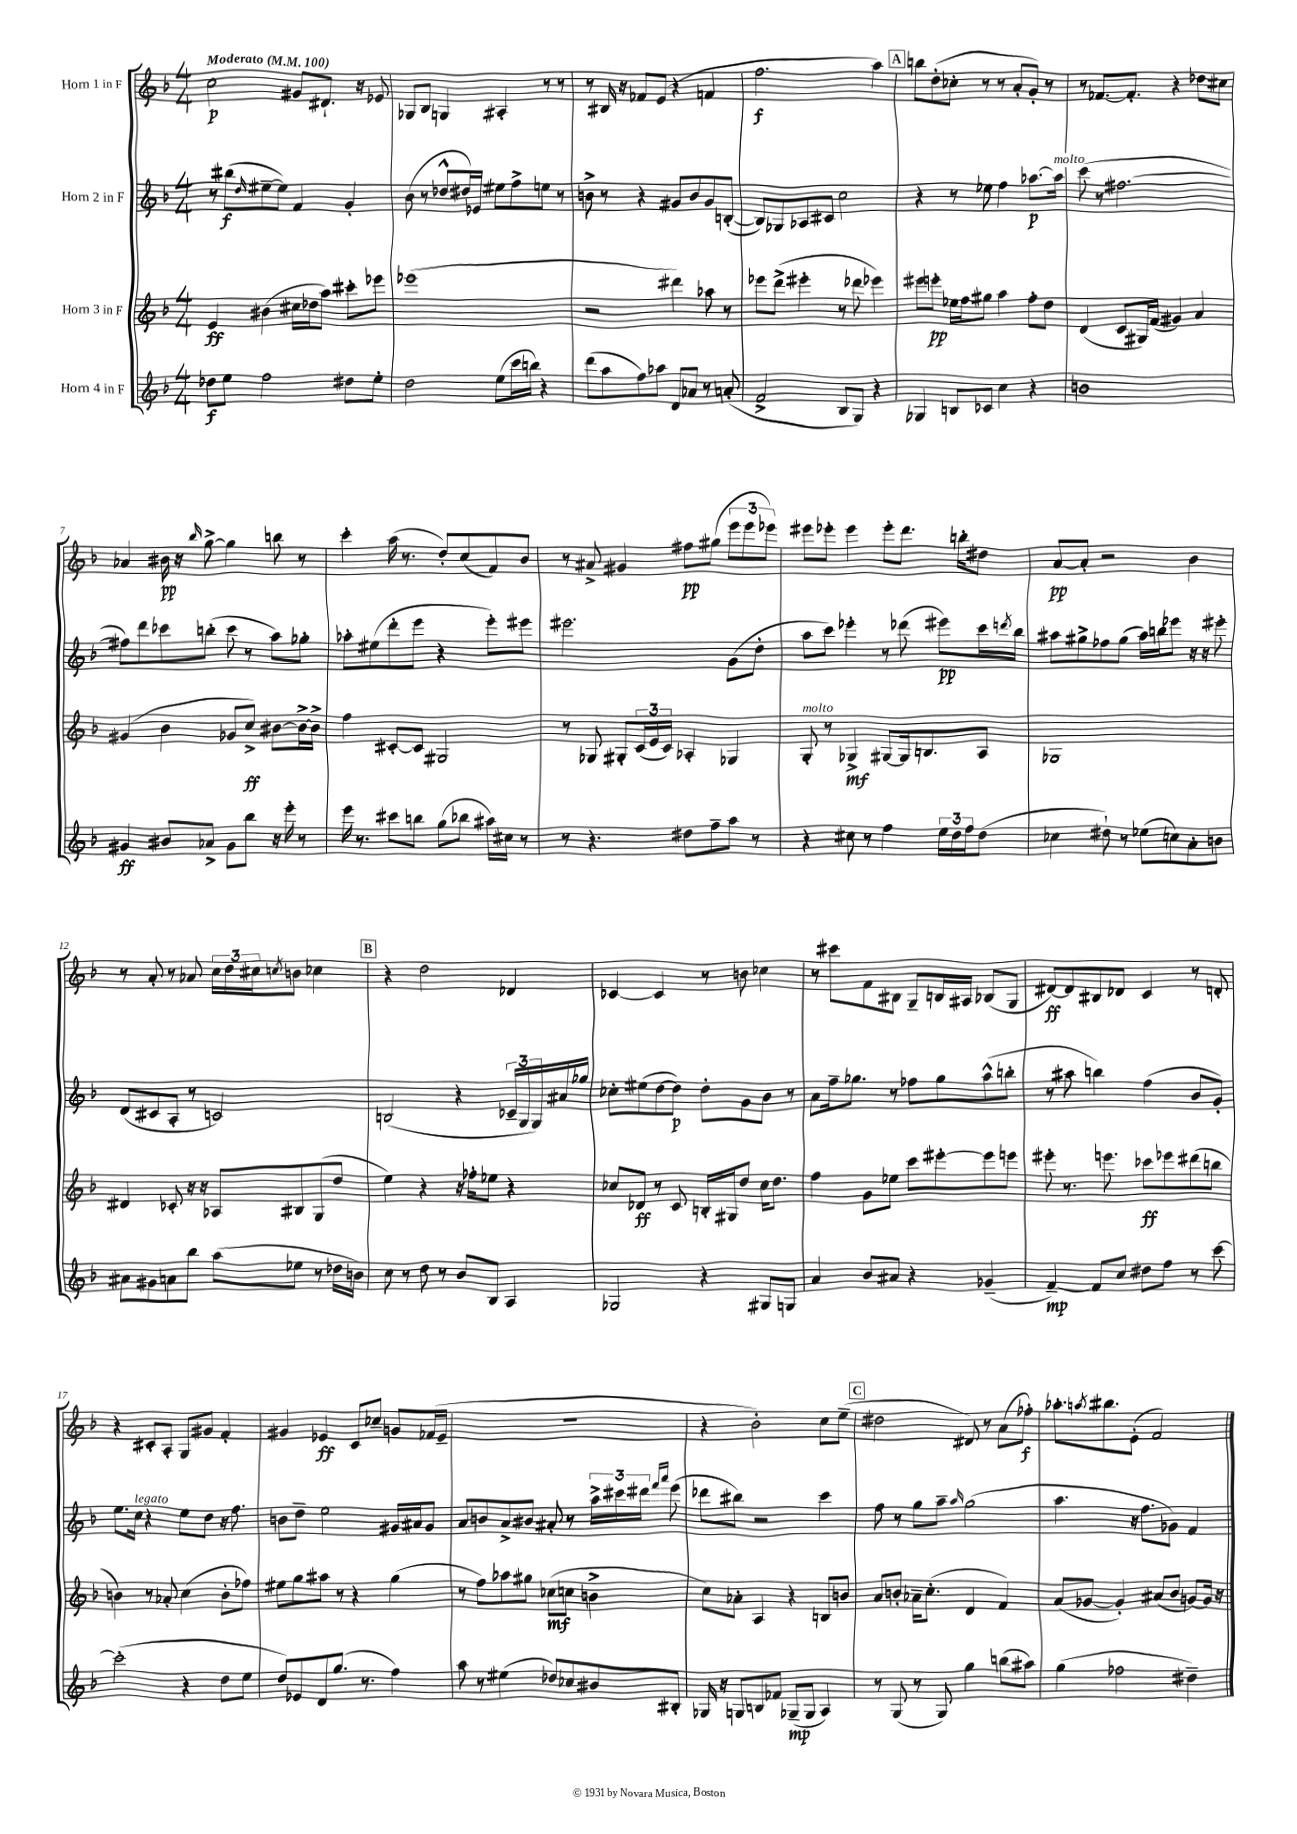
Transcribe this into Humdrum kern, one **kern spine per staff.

**kern	**kern	**kern	**kern
*staff4	*staff3	*staff2	*staff1
*clefG2	*clefG2	*clefG2	*clefG2
*k[b-]	*k[b-]	*k[b-]	*k[b-]
*M4/4	*M4/4	*M4/4	*M4/4
*MM100	*MM100	*MM100	*MM100
8dd-	4e	8r	2cc
8ee	.	(8bb#	.
.	.	16qqdd	.
2ff	(4b#	[8ee#~	.
.	.	8ee#])	.
.	16cc#	4f	8g#
.	16dd-	.	.
.	8aa)	.	8.d#`
8dd#	8ccc#'	4g'	.
.	.	.	16r
8ee'	8eee-	.	8e-
=	=	=	=
2dd	(1eee-	(8b-	8G-
.	.	8r	8B-
.	.	8dd-^^	4G
.	.	16dd#)	.
.	.	16e-	.
(8ee	.	8ee#	4A#'
16ccc	.	8ff^	.
16bb)	.	.	.
4r	.	8ee	8r
.	.	8r	8r
=	=	=	=
(8ddd	2r	8b^	8r
8aa	.	8r	16B#
.	.	.	16r
8ff)	.	4r	8f-
8aa-	.	.	(8e
8d	4ddd#)	8g#	4r
8a-	.	8b	.
8r	8aa-	8g#	4f
(8a'	8r	([8B'	.
=	=	=	=
2f^	8eee-	8B])	2.ff
.	(8ddd^	8G-	.
.	4eee#'	8A-	.
.	.	8c#	.
8B-	8r	2cc	.
8G)	8ddd-	.	.
4r	4eee-)	.	4aa)
=	=	=	=
4G-	8eee#	4r	8bb
.	8eee'	.	(8dd'
8B	16ee-	8r	8cc-'
.	16ff	.	.
8c-	8gg#	8ee-	8r
4cc	4aa	4ff	8r
.	.	.	8a'
4r	8ff'	[8.aa-	8g')
.	8dd	.	8r
.	.	16aa-]	.
=	=	=	=
1b	(4d	(8ccc	8r
.	.	8r	[8.f-
.	8c	[2.ff#	.
.	.	.	8.f-']
.	16G#)	.	.
.	(16f	.	.
.	4g#)	.	4r
.	4a	.	8dd-
.	.	.	8cc#
=	=	=	=
4g#	(4g#	8ff#])	4a-
.	.	8ddd	.
8b#	4b-	8ccc-	16b#
.	.	.	16r
.	.	.	16qqbb-
8a-^	.	(8bb'	[8gg^
8g#	8g-	8ccc-	4gg]
8bb-	8cc^)	8r	.
16r	[8b#	8aa)	8bb
16eee'	.	.	.
8r	16b#^_	8gg-'	8r
.	16b#^]	.	.
=	=	=	=
16eee	4ff	8aa-'	4ccc'
8.r	.	.	.
.	.	(8ee#	.
8ccc#	[8c#'	8ddd'	(16aa
.	.	.	8.r
8bb	8c#]	8eee	.
(8gg	2G#	4r	8dd')
8bb-	.	.	(8cc
16aa#)	.	8eee')	8f)
16cc#	.	.	.
8r	.	8eee#	8b-
=	=	=	=
8r	8r	2.eee#	8r
4.r	8G-	.	8a#^
.	8G#'	.	4g#
.	(24c	.	.
.	24e	.	.
.	24c)	.	.
8dd#	4A-'	.	8ff#
8ff~	.	.	(8gg#
8aa	4G-	(8g	12eee
.	.	.	12eee
8r	.	8dd'	.
.	.	.	12eee-)
=	=	=	=
4r	8G'	8aa	8eee#
.	8r	8ccc)	8eee-'
8cc#	4G-^	4eee-'	4eee-
8r	.	.	.
4ff	[8G#	8r	8eee-'
.	16G#]	(8ddd-	8.ddd
.	8.B	.	.
24ee	.	8eee#)	.
24dd	.	.	.
.	.	.	16bb'
24ff	.	.	.
(8dd	8A	16ccc	8dd#
.	.	8qddd	.
.	.	16bb-	.
=	=	=	=
4cc-	1G-	8aa#	[8a
.	.	8gg#^	8a']
8dd#`)	.	8ff-	2r
8r	.	(8gg#	.
(8ee-	.	16aa#)	.
.	.	16bb	.
8cc)	.	8eee-	.
8a'	.	16r	4b-
.	.	16r	.
8b	.	8eee#'	.
=	=	=	=
8a#	4d#	(8d	8r
8g#	.	8c#	8a'
8a	8c-'	8A'	8r
8bb-	16r	8r	8a-
.	16r	.	.
(8aa	8A-	2c)	24cc
.	.	.	24dd
.	.	.	24cc#
.	.	.	8qcc
8ee-	8B#	.	8b
8r	(8G	.	4cc-
16dd-	8dd	.	.
16b)	.	.	.
=	=	=	=
8cc	4ee)	(2B	4r
8r	.	.	.
8dd	4r	.	2dd
8r	.	.	.
8b-	16r	4r	.
.	16ff-'	.	.
8B-	8ee-	.	.
4A	4r	24c-~	4d-
.	.	24G	.
.	.	24G)	.
.	.	16a#	.
.	.	16gg-	.
=	=	=	=
2G-	8cc-	8cc-'	[4c-
.	8d-	(8ee#	.
.	8r	[8dd	4c-]
.	8c	8dd])	.
4r	16B'	8dd'	8r
.	16G#	.	.
.	8dd	8g	8b
8G#	16cc-	8b-	4cc-
.	8.dd	.	.
8G	.	8r	.
=	=	=	=
4a	4ff	8a	8r
.	.	16ff~	8ccc#
.	.	8.gg-	.
8b-	8g	.	8f
8a#	8ee-	8r	8B#
4r	8ccc	8ff-	8G~
.	[8eee#'	8gg-	16B
.	.	.	16A#
(4g-~	8eee#]	(8aa^^	(8B-
.	8eee	8bb'	8G
=	=	=	=
[4f~)	8eee#'	8r	[8d#)
.	8.r	8aa#	8d#]
8f]	.	4bb)	8B#
.	8.eee	.	.
8cc	.	.	8d-
8dd#	8ccc-	(4ff	4c
8ff	8eee-	.	.
8r	(8ddd#	8b-	8r
[8ccc	8bb	8g')	8d'
=	=	=	=
(2ccc']	4b)	8.ee	4r
.	.	16cc	.
.	8r	4r	8c#'
.	8a-'	.	8A'
4r	(4cc	8ee	8G
.	.	8dd	8g#
8dd	8b'	16r	4f'
.	.	8.ff	.
8ee	8ff-)	.	.
=	=	=	=
8dd)	8ee#	8b	4g#
8e-	8gg	8dd~	.
8d	8aa#	2ee	4e-
(8.gg	8r	.	.
.	4r	.	8c
8.r	.	.	.
.	.	.	8cc-~
4ff)	(4gg	16g#	8g
.	.	16a#	.
.	.	8g#	(16f-
.	.	.	16e-~
=	=	=	=
8aa	8r	8a	1r
8r	8ff)	8b	.
(4ee#	8aa-	8a^	.
.	8gg#	8b#	.
8dd-)	(8cc-	8a#'	.
8cc-	8cc	8r	.
8b#	4b^	24aa^	.
.	.	24ccc#	.
.	.	24ddd#	.
.	.	16qqfff	.
.	.	16qqaaa	.
8B#'	.	(8eee	.
=	=	=	=
16G-	8cc)	8ddd-	4r
16r	.	.	.
8G	8a-'	8bb#)	.
8B	4A	2r	2b-')
8f-	.	.	.
(8G-~	4r	.	.
8G-	.	.	.
4A)	8B	4ccc	8cc
.	8b	.	(8ee~
=	=	=	=
8r	8a	8ff	2dd#
(8G	8b'	8r	.
8r	16a-~	8gg	.
.	(8.cc'	.	.
8G)	.	8aa~	.
.	.	16qqaa	.
4gg	4d	(2gg	8d#)
.	.	.	8r
(8bb	4f)	.	(8a
8aa#)	.	.	8ff-')
=	=	=	=
(4gg	(8a	4.aa	8.aa-'
.	[8g-	.	.
.	.	.	8qaa
.	.	.	8.bb#
2ff-	4g-'])	.	.
.	.	16r	(8e'
.	.	8.ff	.
.	(8a#	.	2f)
.	8b-	8g-)	.
4dd#~)	[8g)	4f	.
.	16g]	.	.
.	16r	.	.
==	==	==	==
*-	*-	*-	*-
